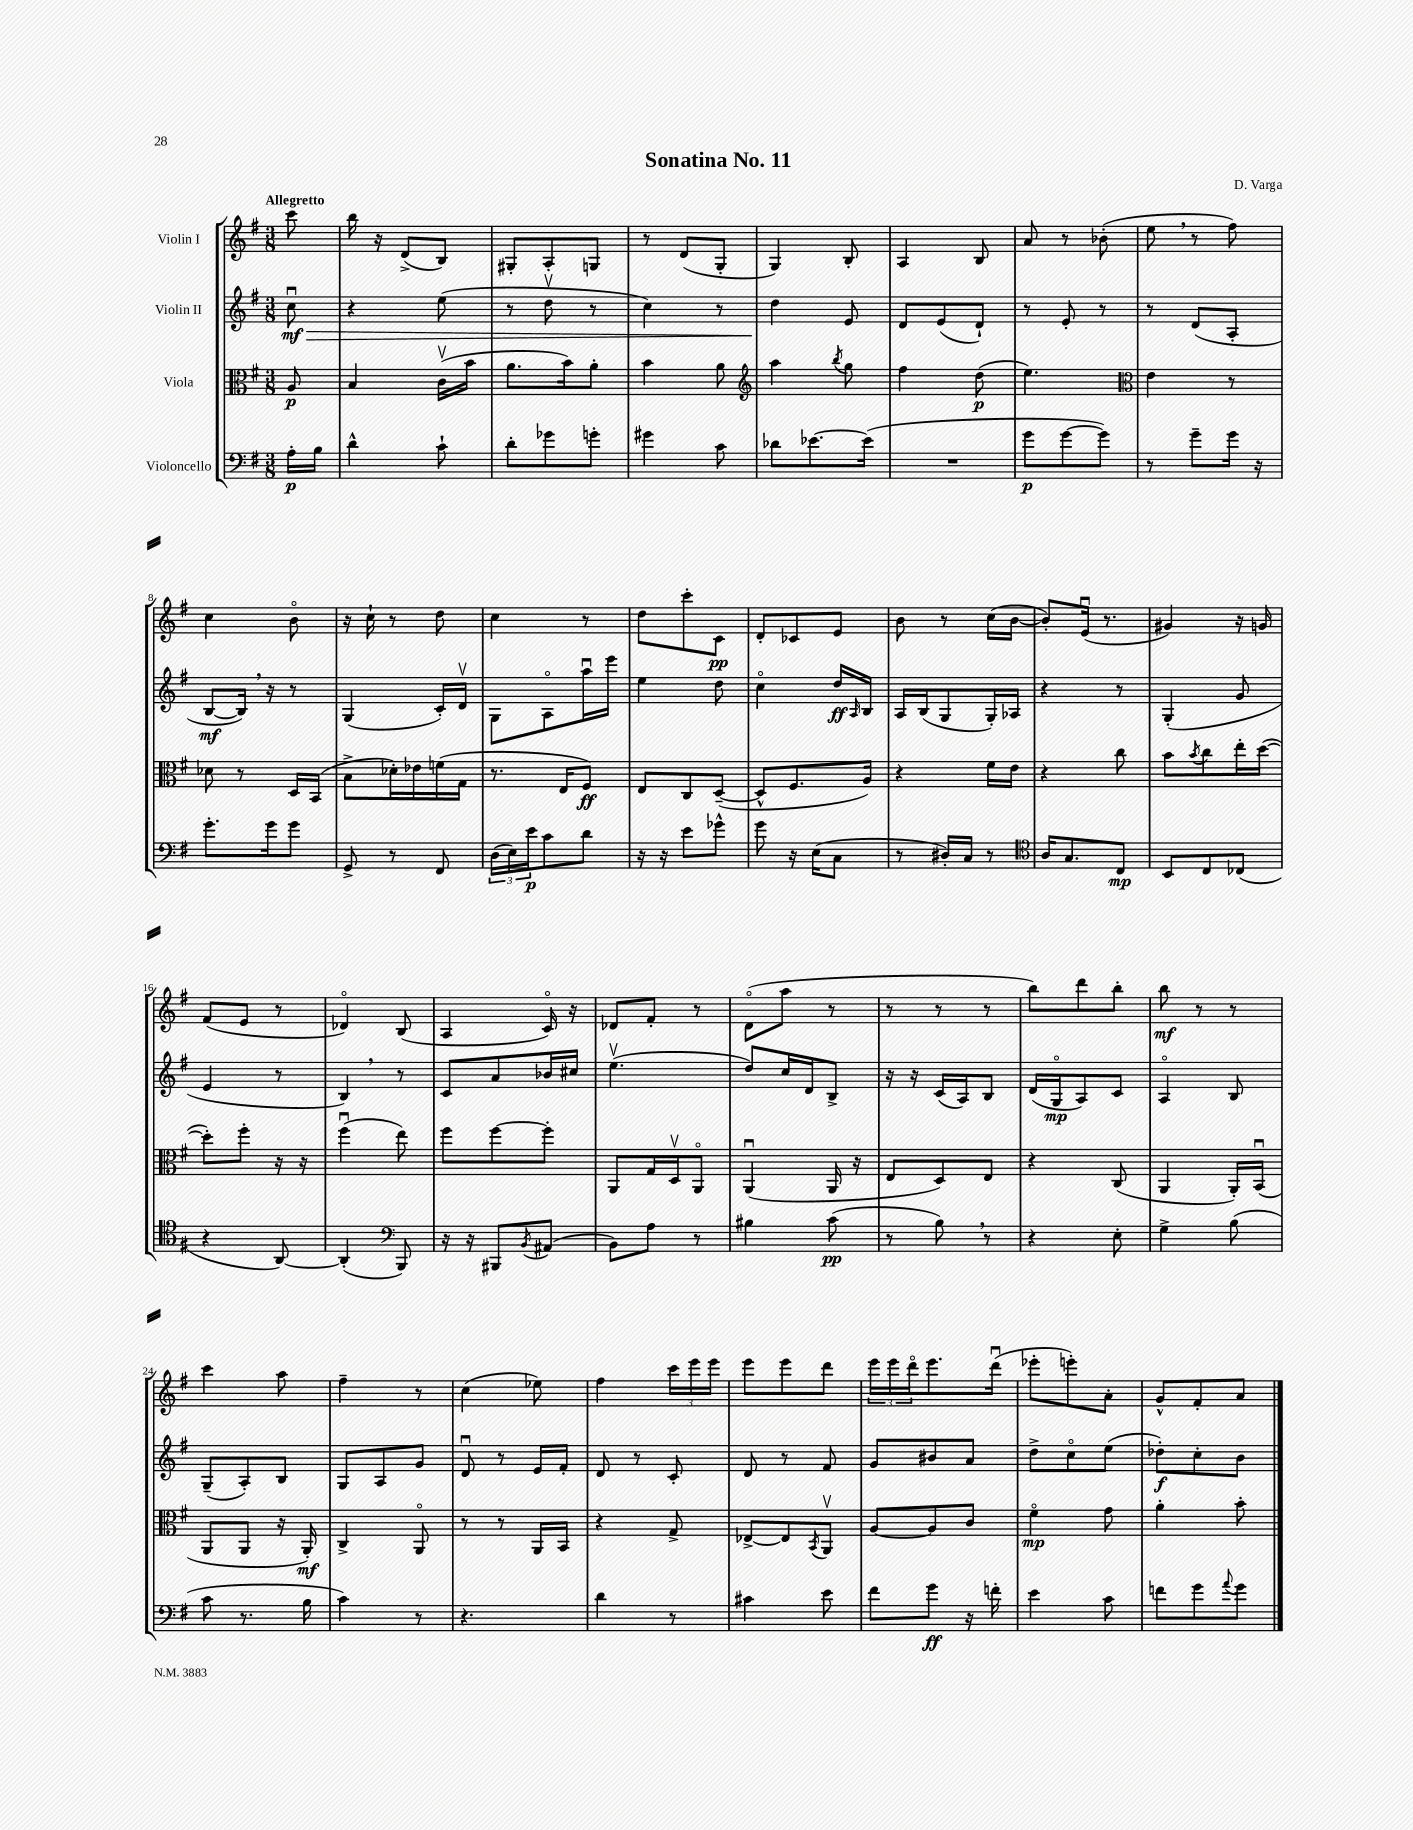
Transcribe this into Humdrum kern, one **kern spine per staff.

**kern	**dynam	**kern	**dynam	**kern	**dynam	**kern	**dynam
*part4	*part4	*part3	*part3	*part2	*part2	*part1	*part1
*staff4	*staff4	*staff3	*staff3	*staff2	*staff2	*staff1	*staff1
*I"Violoncello	*	*I"Viola	*	*I"Violin II	*	*I"Violin I	*
*clefF4	*	*clefC3	*	*clefG2	*	*clefG2	*
*k[f#]	*	*k[f#]	*	*k[f#]	*	*k[f#]	*
*M3/8	*	*M3/8	*	*M3/8	*	*M3/8	*
=	=	=	=	=	=	=	=
!	!	!	!	!	!	!LO:TX:a:B:t=Allegretto	!
!	!	!	!	!	!LO:HP:b	!	!
16A'\LL	p	8A/	p	8ccu\	> mf	8ccc\	.
16B\JJ	.	.	.	.	.	.	.
=1	=1	=1	=1	=1	=1	=1	=1
4d^^\	.	4B/	.	4r	.	16bb\	.
.	.	.	.	.	.	16r	.
.	.	.	.	.	.	(8d^/L	.
8c`\	.	(16cv\LL	.	(8ee\	.	8B/J)	.
.	.	16b\JJ	.	.	.	.	.
=2	=2	=2	=2	=2	=2	=2	=2
8d'\L	.	8.a\L	.	8r	.	8G#X'/L	.
8g-X\	.	.	.	8ddv\	.	8A'/	.
.	.	16b\k)	.	.	.	.	.
8gn'\J	.	8a'\J	.	8r	.	8Gn/J	.
=3	=3	=3	=3	=3	=3	=3	=3
4g#X\	.	4b\	.	4cc\)	.	8r	.
.	.	.	.	.	.	(8d/L	.
8c\	.	8a\	.	8r	.	8G'/J	.
=4	=4	=4	=4	=4	=4	=4	=4
*	*	*clefG2	*	*	*	*	*
8d-X\L	.	4aa\	.	4dd\	.	4G/)	.
[8.e-X\	.	.	.	.	.	.	.
.	.	8qbb/	.	.	.	.	.
.	.	8gg\	.	8e/	]	8B'/	.
(16e-\Jk]	.	.	.	.	.	.	.
=5	=5	=5	=5	=5	=5	=5	=5
4.r	.	4ff#\	.	8d/L	.	4A/	.
.	.	.	.	(8e/	.	.	.
.	.	(8dd\	p	8d`/J)	.	8B/	.
=6	=6	=6	=6	=6	=6	=6	=6
8g\L	p	4.ee\)	.	8r	.	8a/	.
[8g\	.	.	.	8e'/	.	8r	.
8g\J])	.	.	.	8r	.	(8b-X'\	.
=7	=7	=7	=7	=7	=7	=7	=7
*	*	*clefC3	*	*	*	*	*
8r	.	4e\	.	8r	.	8ee,\	.
8g~\L	.	.	.	(8d/L	.	8r	.
16g\Jk	.	8r	.	8A'/J	.	8ff#\)	.
16r	.	.	.	.	.	.	.
!!LO:LB:g=z
=8	=8	=8	=8	=8	=8	=8	=8
8.g'\L	.	8d-X\	.	[8B/L	mf	4cc\	.
.	.	8r	.	16B,/Jk])	.	.	.
16g\k	.	.	.	16r	.	.	.
8g\J	.	16D/LL	.	8r	.	8b\	.
.	.	(16BB/JJ	.	.	.	.	.
=9	=9	=9	=9	=9	=9	=9	=9
8GG^/	.	8B^\L	.	(4G/	.	16r	.
.	.	.	.	.	.	16cc`\	.
8r	.	16d-X'\L)	.	.	.	8r	.
.	.	16e-X\	.	.	.	.	.
8FF#/	.	(16fn\	.	16c'/LL)	.	8dd\	.
.	.	16G\JJ	.	16dv/JJ	.	.	.
=10	=10	=10	=10	=10	=10	=10	=10
(24D\LL	.	8.r	.	8G\L	.	4cc\	.
24E\)	.	.	.	.	.	.	.
24e\J	p	.	.	.	.	.	.
8c\	.	.	.	8A\	.	.	.
.	.	16E/KL	.	.	.	.	.
8d\J	.	8F#/J)	ff	16aau\L	.	8r	.
.	.	.	.	16eee\JJ	.	.	.
=11	=11	=11	=11	=11	=11	=11	=11
16r	.	8E/L	.	4ee\	.	8dd\L	.
16r	.	.	.	.	.	.	.
8e\L	.	8C/	.	.	.	8ccc'\	.
8g-X^^\J	.	([8D~/J	.	8dd\	.	8c\J	pp
=12	=12	=12	=12	=12	=12	=12	=12
8g\	.	8D^^/L]	.	4cc\	.	8d'/L	.
16r	.	8.F#/	.	.	.	8c-X/	.
(16E\KL	.	.	.	.	.	.	.
8C\J	.	.	.	16dd/LL	ff	8e/J	.
.	.	.	.	16qqA/	.	.	.
.	.	16A/Jk)	.	16B/JJ	.	.	.
=13	=13	=13	=13	=13	=13	=13	=13
8r	.	4r	.	16A/LL	.	8b\	.
.	.	.	.	(16B/J	.	.	.
16D#X'/LL)	.	.	.	8G/	.	8r	.
16C/JJ	.	.	.	.	.	.	.
8r	.	16f#\LL	.	16G'/L)	.	(16cc\LL	.
.	.	16e\JJ	.	16A-X/JJ	.	[16b\JJ	.
=14	=14	=14	=14	=14	=14	=14	=14
*clefC4	*	*	*	*	*	*	*
16A/KL	.	4r	.	4r	.	8b'/L])	.
8.G/	.	.	.	.	.	.	.
.	.	.	.	.	.	(16eu/Jk	.
.	.	.	.	.	.	8.r	.
8C/J	mp	8cc\	.	8r	.	.	.
=15	=15	=15	=15	=15	=15	=15	=15
8BB/L	.	8b\L	.	(4G'/	.	4g#X/)	.
.	.	8qb/	.	.	.	.	.
8C/	.	8cc\	.	.	.	.	.
(8C-X/J	.	16ee'\L	.	8g/	.	16r	.
.	.	([16dd\JJ	.	.	.	16gn/	.
!!LO:LB:g=z
=16	=16	=16	=16	=16	=16	=16	=16
4r	.	8dd'\L])	.	4e/	.	(8f#/L	.
.	.	8ff#'\J	.	.	.	8e/J	.
[8AA/)	.	16r	.	8r	.	8r	.
.	.	16r	.	.	.	.	.
=17	=17	=17	=17	=17	=17	=17	=17
(4AA'/]	.	(4ff#u\	.	4B,/)	.	4d-X/)	.
*clefF4	*	*	*	*	*	*	*
8BBB/)	.	8ee\)	.	8r	.	(8B/	.
=18	=18	=18	=18	=18	=18	=18	=18
16r	.	8ff#\L	.	8c/L	.	4A/	.
16r	.	.	.	.	.	.	.
8BBB#X/L	.	[8ff#\	.	8a/	.	.	.
8qBB/	.	.	.	.	.	.	.
(8AA#X/J	.	8ff#'\J]	.	16b-X/L	.	16c/)	.
.	.	.	.	16cc#X/JJ	.	16r	.
=19	=19	=19	=19	=19	=19	=19	=19
8BB\L)	.	8AA/L	.	(4.eev\	.	8d-X/L	.
8A\J	.	16G/L	.	.	.	8f#'/J	.
.	.	16Dv/J	.	.	.	.	.
8r	.	8AA/J	.	.	.	8r	.
=20	=20	=20	=20	=20	=20	=20	=20
4B#X\	.	(4AAu/	.	8dd/L)	.	(8d\L	.
.	.	.	.	16cc/L	.	8aa\J	.
.	.	.	.	16d/J	.	.	.
(8c\	pp	16AA/	.	8B^/J	.	8r	.
.	.	16r	.	.	.	.	.
=21	=21	=21	=21	=21	=21	=21	=21
8r	.	8E/L	.	16r	.	8r	.
.	.	.	.	16r	.	.	.
8B,\)	.	8D/)	.	(16c/LL	.	8r	.
.	.	.	.	16A/J)	.	.	.
8r	.	8E/J	.	8B/J	.	8r	.
=22	=22	=22	=22	=22	=22	=22	=22
4r	.	4r	.	(16d/LL	.	8bb\L)	.
.	.	.	.	16G/J	mp	.	.
.	.	.	.	8A/)	.	8ddd\	.
8E'\	.	(8C/	.	8c/J	.	8bb'\J	.
=23	=23	=23	=23	=23	=23	=23	=23
4G^\	.	4AA/	.	4A/	.	8bb\	mf
.	.	.	.	.	.	8r	.
(8B\	.	16AA'/LL)	.	8B/	.	8r	.
.	.	(16BBu/JJ	.	.	.	.	.
!!LO:LB:g=z
=24	=24	=24	=24	=24	=24	=24	=24
8c\	.	8AA/L	.	(8G~/L	.	4ccc\	.
8.r	.	8AA/J	.	8A'/)	.	.	.
.	.	16r	.	8B/J	.	8aa\	.
16B\	.	16AA'/)	mf	.	.	.	.
=25	=25	=25	=25	=25	=25	=25	=25
4c\)	.	4C^/	.	8G/L	.	4ff#~\	.
.	.	.	.	8A/	.	.	.
8r	.	8AA/	.	8g/J	.	8r	.
=26	=26	=26	=26	=26	=26	=26	=26
4.r	.	8r	.	8du/	.	(4cc\	.
.	.	8r	.	8r	.	.	.
.	.	16AA/LL	.	16e/LL	.	8ee-X\)	.
.	.	16BB/JJ	.	16f#'/JJ	.	.	.
=27	=27	=27	=27	=27	=27	=27	=27
4d\	.	4r	.	8d/	.	4ff#\	.
.	.	.	.	8r	.	.	.
8r	.	8G^/	.	8c'/	.	24ccc\LL	.
.	.	.	.	.	.	24eee\	.
.	.	.	.	.	.	24eee\JJ	.
=28	=28	=28	=28	=28	=28	=28	=28
4c#X\	.	[8E-X^/L	.	8d/	.	8eee\L	.
.	.	8E-/]	.	8r	.	8eee\	.
.	.	8qBB/	.	.	.	.	.
8e\	.	8AAv/J	.	8f#/	.	8ddd\J	.
=29	=29	=29	=29	=29	=29	=29	=29
8f#\L	.	[8A/L	.	8g/L	.	24eee\LL	.
.	.	.	.	.	.	24eee\	.
.	.	.	.	.	.	24ddd\J	.
8g\J	ff	8A/]	.	8b#X/	.	8.eee\	.
16r	.	8c/J	.	8a/J	.	.	.
16fn'\	.	.	.	.	.	(16dddu\Jk	.
=30	=30	=30	=30	=30	=30	=30	=30
4e\	.	4f#\	mp	8dd^\L	.	8eee-X'\L	.
.	.	.	.	8cc\	.	8eeen'\)	.
8c\	.	8g\	.	(8ee\J	.	8a'\J	.
=31	=31	=31	=31	=31	=31	=31	=31
8fn\L	.	4a'\	.	8dd-X'\L)	f	8g^^/L	.
8g\	.	.	.	8cc'\	.	8f#'/	.
8qqa/	.	.	.	.	.	.	.
8g\J	.	8b'\	.	8b\J	.	8a/J	.
==	==	==	==	==	==	==	==
*-	*-	*-	*-	*-	*-	*-	*-
